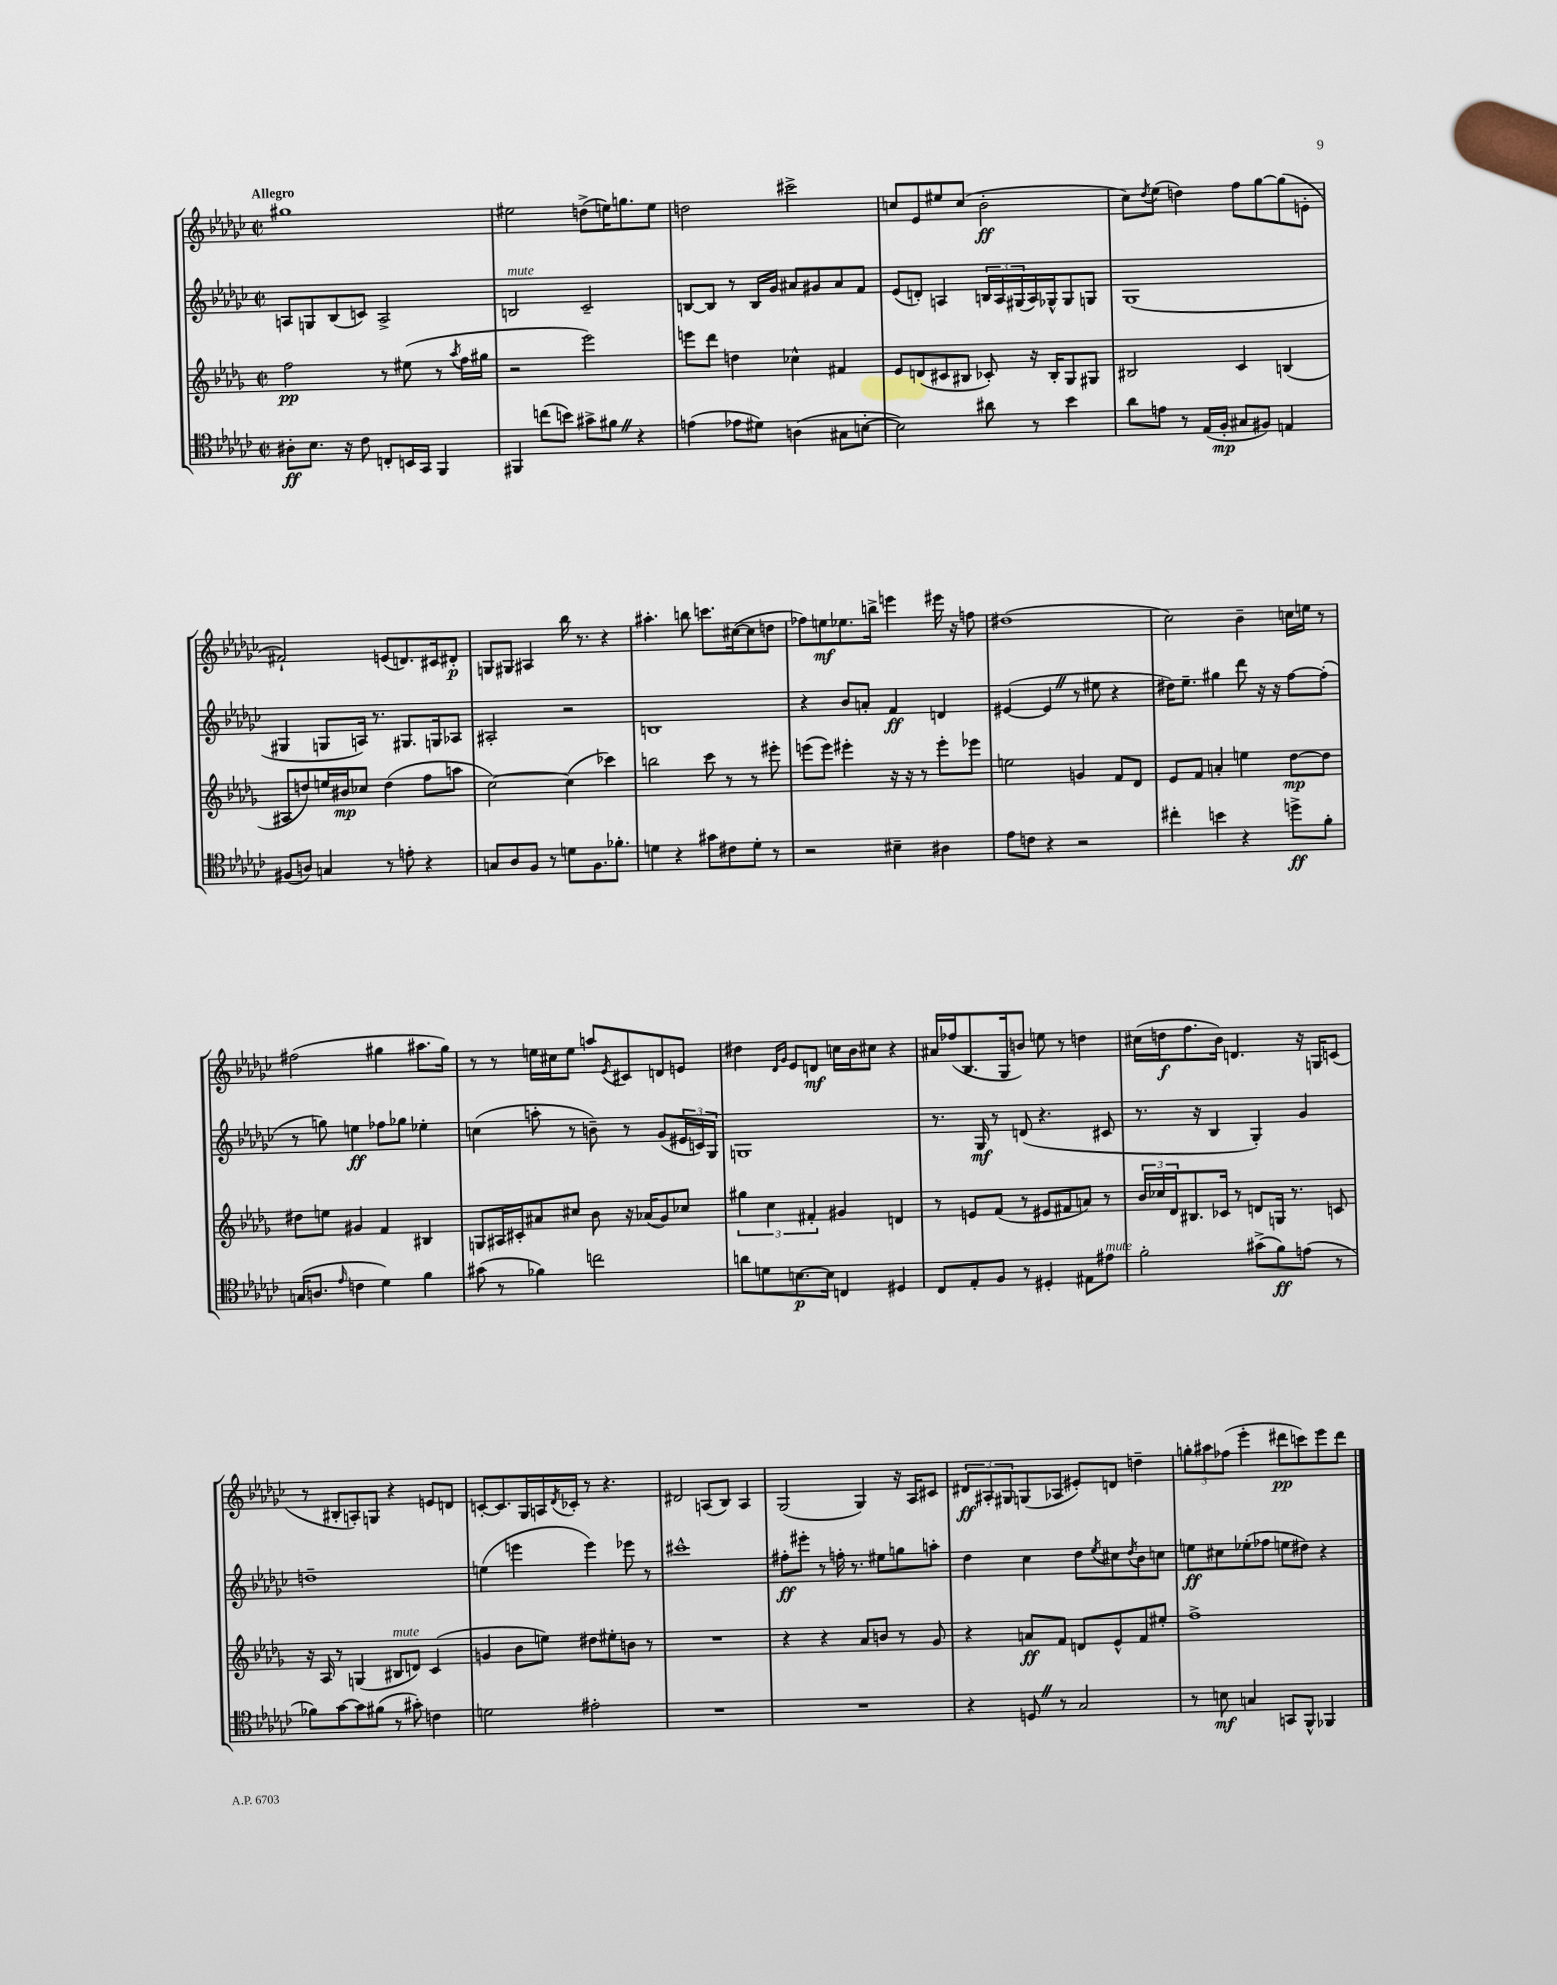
<<
\new StaffGroup <<
\new Staff = "s0" {
    \clef treble \key ges \major \defaultTimeSignature \time 2/2 \tempo "Allegro"
    gis''1 |
    eis''2 d''8->( e''16) g''8. e''8 |
    d''2 cis'''2-> |
    c''8 ees'8 eis''8 c''8( bes'2-.\ff |
    ces''8) \acciaccatura { des''8 } ees''8( d''4) f''8 ges''8~ ges''8( e'8-. |
    fis'2-!) e'8( d'8.) cis'16 dis'8-.\p |
    g8 gis8 ais4 bes''16 r8. r4 |
    ais''4.-. b''8 c'''8. cis''16~( cis''8 d''8 |
    fes''8) e''8\mf ees''8. b''16-> e'''4 eis'''16 r16 f''8 |
    dis''1( |
    ces''2) bes'4-- c''16 e''16 r8 |
    fis''2( gis''4 ais''8. gis''16) |
    r8 r8 e''16 cis''16 e''8 a''8 \acciaccatura { ees'8 } cis'8 d'8 e'8 |
    dis''4 \grace { des'16 ges'16 } ees'8 d'8\mf c''16 bes'16 cis''8 r4 |
    ais'16 fes''16( bes8. ges16 b'8) e''8 r8 d''4 |
    cis''16( d''16\f f''8. bes'16) d'4. r16 g16 c'8( |
    r8 bis8-. a8-.) g8 r4 e'8 d'8 |
    c'8~-. c'8. ges16 a16 \acciaccatura { des'8 } ces'16-. r8 r4. |
    dis'2 a8( bes8) a4 |
    ges2( ges4) r16 aes16 cis'8 |
    \tuplet 3/2 { dis'8\ff ais8-. gis8 } g8( aes8 eis'8-.) d'8 d''4-- |
    \tuplet 3/2 { g''8-. ais''8 fes''8( } ees'''4-. dis'''8\pp c'''8) ees'''8 dis'''8 \bar "|." |
}
\new Staff = "s1" {
    \clef treble \key ges \major \defaultTimeSignature \time 2/2
    a8 g8 bes8( c'8) a2-> |
    b2^\markup { \italic "mute" } ces'2-- |
    b8~ b8 r8 b16 ges'16 ais'8 gis'8 ais'8 f'8 |
    ees'8( d'8-.) a4 \tuplet 3/2 { b16 a16 gis16( } a16) ges16-^ ges8 g8 |
    ges1( |
    gis4 g8 a16) r8. gis8. g16 aes8 |
    ais2-. r2 |
    b1 |
    r4 bes'8 a'8-. f'4\ff d'4 |
    eis'4~( eis'4 \once \override BreathingSign.text = \markup { \musicglyph "scripts.caesura.straight" } \breathe r8 eis''8 r4 |
    dis''16) ees''8.-- gis''4 des'''8 r16 r16 f''8~ f''8-.( |
    r8 g''8) e''4\ff fes''8 ges''8 ees''4-. |
    c''4( a''8-. r8 b'8--) r8 ges'8( \tuplet 3/2 { eis'16 c'16) ges16 } |
    g1 |
    r8. ges16\mf r8 d'8( r4. cis'8 |
    r8. r16 bes4 ges4-.) ges'4 |
    d''1-- |
    e''4( e'''4 e'''4) ees'''8 r8 |
    cis'''1-^ |
    fis''8-.\ff eis'''8-. r8 f''16-. r8. eis''8 g''8 a''8-. |
    des''4 ces''4 des''8 \acciaccatura { ees''8 } cis''8 \acciaccatura { des''8 } bes'8 c''8 |
    e''8\ff cis''8 ees''8-.( fes''8 e''8 dis''8) r4 \bar "|." |
}
\new Staff = "s2" {
    \clef treble \key des \major \defaultTimeSignature \time 2/2
    f''2\pp r8 eis''8( r8 \acciaccatura { aes''8 } f''16 gis''16 |
    r2 ees'''2) |
    e'''8 des'''8 d''4 ces''4-^ fis'4 |
    ees'8 d'8( cis'8 bis8 ces'8-.) r16 bis16-. ges8 gis8 |
    bis2 c'4 b4( |
    ais8 d''8) e''16 bis'16\mp ces''8 d''4( f''8 a''8 |
    c''2~) c''4( ces'''4) |
    b''2 c'''8 r8 r8 eis'''8-. |
    e'''8( e'''8) eis'''4-. r16 r16 r8 eis'''8-. ees'''8 |
    e''2 g'4 f'8 des'8 |
    ees'8 f'8 a'4-. e''4 des''8~\mp des''8 |
    dis''8 e''8 gis'4 f'4 bis4 |
    g8 ais16 cis'16-. ais'8 cis''8 bes'8 r16 aes'16( ges'8) ces''8 |
    \tuplet 3/2 { gis''4 c''4 fis'4-. } gis'4 d'4 |
    r8 e'8 f'8( r8 eis'8 fis'8 a'8) r8 |
    \tuplet 3/2 { bes'16 ces''16 des'16 } bis8. ces'16 r8 d'8 g16 r8. c'8 |
    r16 aes16 r8 g4( bis8^\markup { \italic "mute" } d'8) c'4( |
    g'4 bes'8 e''8) dis''8 eis''8-. b'8 r8 |
    R1 |
    r4 r4 aes'8 b'8 r8 ges'8 |
    r4 a'8\ff f'8 d'8 ees'8-^ f'8 eis''8-. |
    f''1-> \bar "|." |
}
\new Staff = "s3" {
    \clef tenor \key ges \major \defaultTimeSignature \time 2/2
    ais8-.\ff bes8. r16 ces'8 c8-. b,16 ges,16 f,4 |
    fis,4 c''8( b'8) gis'8-> fis'8 \once \override BreathingSign.text = \markup { \musicglyph "scripts.caesura.straight" } \breathe r4 |
    e'4( ees'8 dis'8) a4( gis8 b8~-. |
    b2) ais'8 r8 bes'4 |
    aes'8 e'8 r8 ees16( f16-.\mp gis8 fis8) e4 |
    fis8( a8) g4 r8 e'8-. r4 |
    g8 aes8 f8 r8 d'8 f8. fes'8.-. |
    d'4 r4 gis'8 cis'8 d'8-. r8 |
    r2 bis4-- ais4 |
    ees'8 c'8 r4 r2 |
    cis''4-. b'4 r4 d''8->\ff f'8-. |
    g16( a8. \grace { ees'16 } c'4 des'4) f'4 |
    gis'8( r8 fes'4) c''2 |
    a'8 d'8 b8.~\p b16 c4 dis4 |
    ces8 ees8-. f8 r8 dis4-. eis8 eis'8^\markup { \italic "mute" } |
    f'2-. gis'8->( f'8\ff) e'8( r8 |
    fes'8) ges'8~ ges'8 fis'8( r8 gis'8-.) c'4 |
    d'2 eis'2-. |
    R1 |
    R1 |
    r4 d8 \once \override BreathingSign.text = \markup { \musicglyph "scripts.caesura.straight" } \breathe r8 ges2 |
    r8 b8\mf g4 g,8 f,8-^ fes,4 \bar "|." |
}
>>
>>
\layout { \context { \Score \remove "Bar_number_engraver" } }
